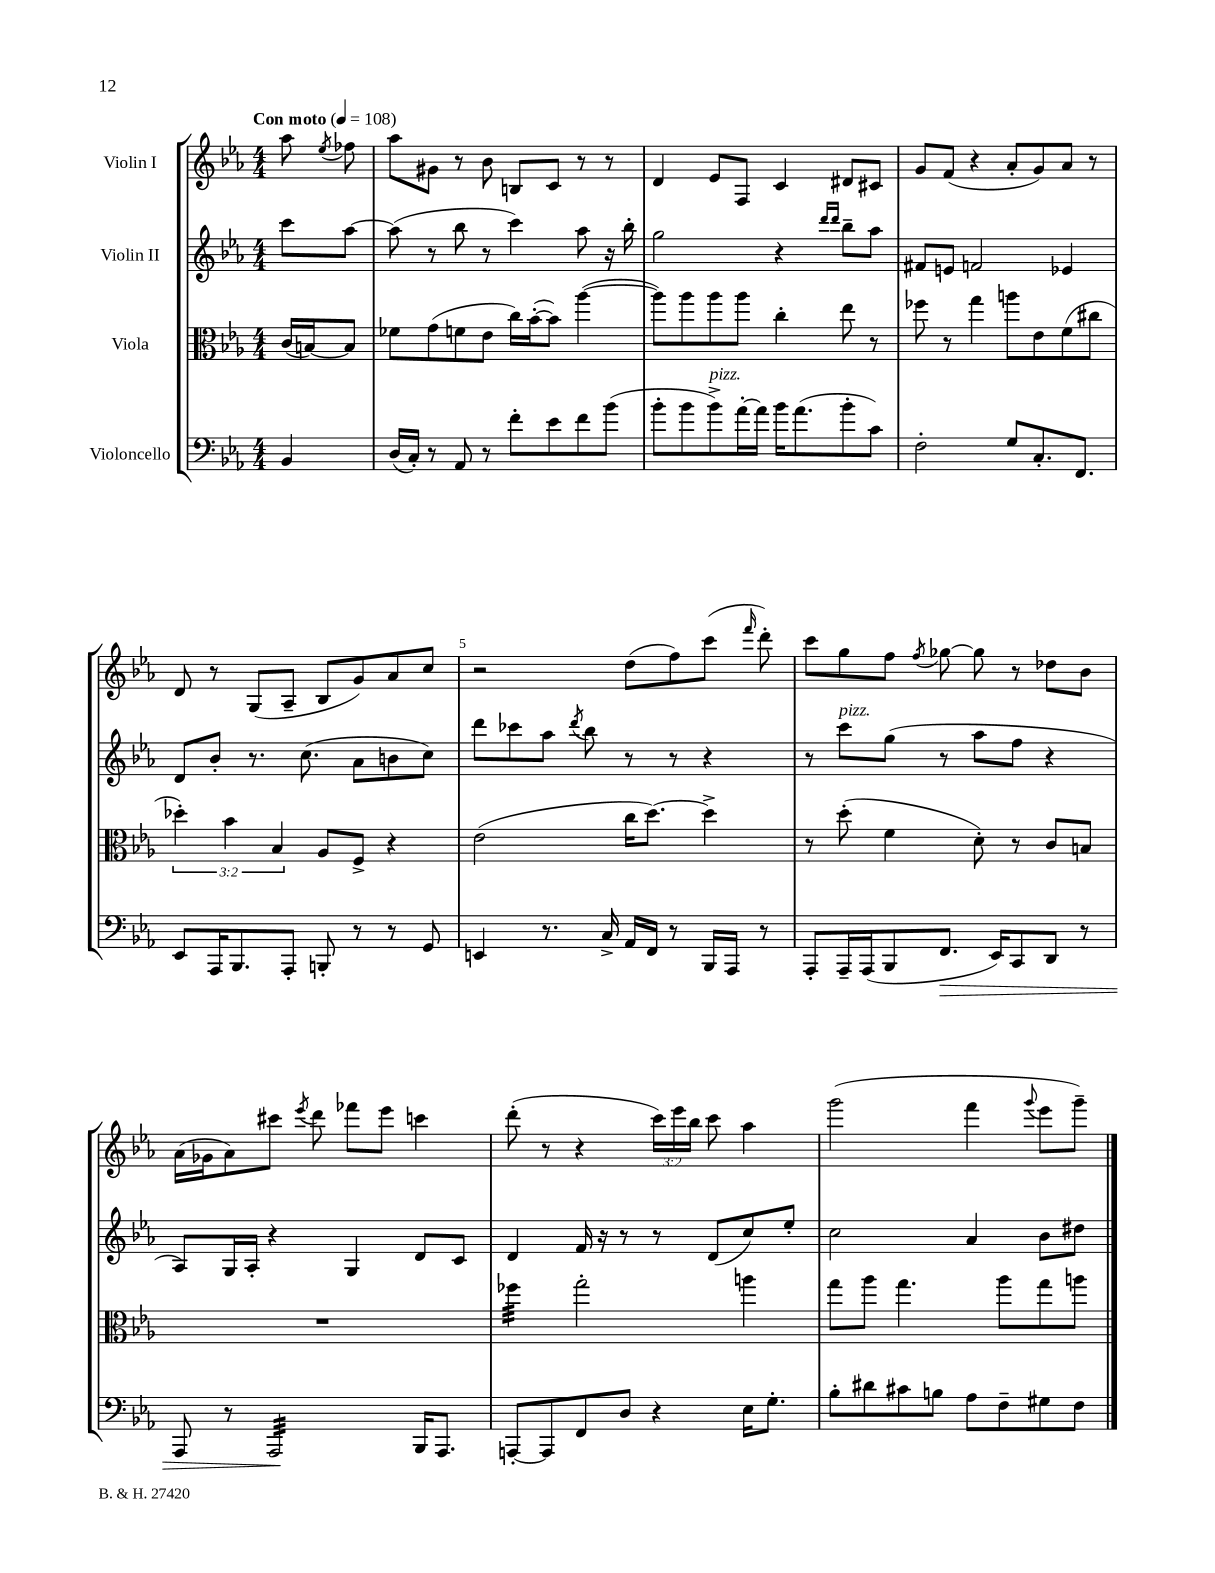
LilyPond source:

<<
\new StaffGroup <<
\new Staff = "s0" \with { instrumentName = "Violin I" } {
    \clef treble \key ees \major \numericTimeSignature \time 4/4 \override Staff.TupletNumber.text = #tuplet-number::calc-fraction-text \partial 4 \tempo "Con moto" 4 = 108
    \autoBeamOff aes''8 \acciaccatura { ees''8 } fes''8 |
    aes''8[ gis'8] r8 bes'8 b8[ c'8] r8 r8 |
    d'4 ees'8[ f8] c'4 dis'8[ cis'8] |
    g'8[ f'8]( r4 aes'8[-. g'8) aes'8] r8 |
    d'8 r8 g8[( aes8]-- bes8[ g'8) aes'8 c''8] |
    r2 d''8[( f''8) c'''8]( \grace { f'''16 } d'''8-.) |
    c'''8[ g''8 f''8] \acciaccatura { f''8 } ges''8~ ges''8 r8 des''8[ bes'8] |
    aes'16[( ges'16 aes'8) cis'''8] \acciaccatura { ees'''8 } d'''8 fes'''8[ ees'''8] c'''4 |
    d'''8-.( r8 r4 \tuplet 3/2 { c'''16[) ees'''16 bes''16] } c'''8 aes''4 |
    g'''2( f'''4 \appoggiatura { g'''8 } ees'''8[ g'''8]--) \bar "|." |
}
\new Staff = "s1" \with { instrumentName = "Violin II" } {
    \clef treble \key ees \major \numericTimeSignature \time 4/4 \partial 4
    \autoBeamOff c'''8[ aes''8]~ |
    aes''8( r8 bes''8 r8 c'''4) aes''8 r16 bes''16-. |
    g''2 r4 \grace { d'''16[ d'''16] } bes''8[-- aes''8] |
    fis'8[ e'8] f'2 ees'4 |
    d'8[ bes'8]-. r8. c''8.( aes'8[ b'8 c''8]) |
    d'''8[ ces'''8 aes''8] \acciaccatura { d'''8 } bes''8 r8 r8 r4 |
    r8 c'''8[^\markup { \italic "pizz." } g''8]( r8 aes''8[ f''8] r4 |
    aes8[) g16 aes16]-. r4 g4 d'8[ c'8] |
    d'4 f'16 r16 r8 r8 d'8[( c''8) ees''8]-. |
    c''2 aes'4 bes'8[ dis''8] \bar "|." |
}
\new Staff = "s2" \with { instrumentName = "Viola" } {
    \clef alto \key ees \major \numericTimeSignature \time 4/4 \override Staff.TupletNumber.text = #tuplet-number::calc-fraction-text \partial 4
    \autoBeamOff c'16[( b16~) b8] |
    fes'8[ g'8( f'8 ees'8] c''16[) bes'16~-.( bes'8]) aes''4~( |
    aes''8[) aes''8 aes''8 aes''8] c''4-. ees''8 r8 |
    fes''8 r8 g''4 a''8[ ees'8 f'8( cis''8] |
    \tuplet 3/2 { des''4-.) bes'4 bes4 } aes8[ f8]-> r4 |
    ees'2( c''16[ d''8.]~) d''4-> |
    r8 d''8-.( f'4 d'8-.) r8 c'8[ b8] |
    R1 |
    fes''4:32 g''2-. a''4 |
    g''8[ aes''8] g''4. aes''8[ g''8 a''8] \bar "|." |
}
\new Staff = "s3" \with { instrumentName = "Violoncello" } {
    \clef bass \key ees \major \numericTimeSignature \time 4/4 \partial 4
    \autoBeamOff bes,4 |
    d16[( c16]-.) r8 aes,8 r8 f'8[-. ees'8 f'8 bes'8]( |
    bes'8[-. bes'8 bes'8->^\markup { \italic "pizz." }) aes'16~-. aes'16] bes'16[ aes'8.( bes'8-. c'8]) |
    f2-. g8[ c8.-. f,8.] |
    ees,8[ aes,,16 bes,,8. aes,,8]-. b,,8-. r8 r8 g,8 |
    e,4 r8. c16-> aes,16[ f,16] r8 bes,,16[ aes,,16] r8 |
    aes,,8[-. aes,,16-- aes,,16( bes,,8 f,8.]\> ees,16[) c,8 d,8] r8 |
    aes,,8 r8 aes,,2:32\! bes,,16[ aes,,8.] |
    a,,8[~-. a,,8 f,8 d8] r4 ees16[ g8.]-. |
    bes8[-. dis'8 cis'8 b8] aes8[ f8-- gis8 f8] \bar "|." |
}
>>
>>
\layout { \context { \Score \override BarNumber.break-visibility = ##(#f #t #t) barNumberVisibility = #(every-nth-bar-number-visible 5) } }
